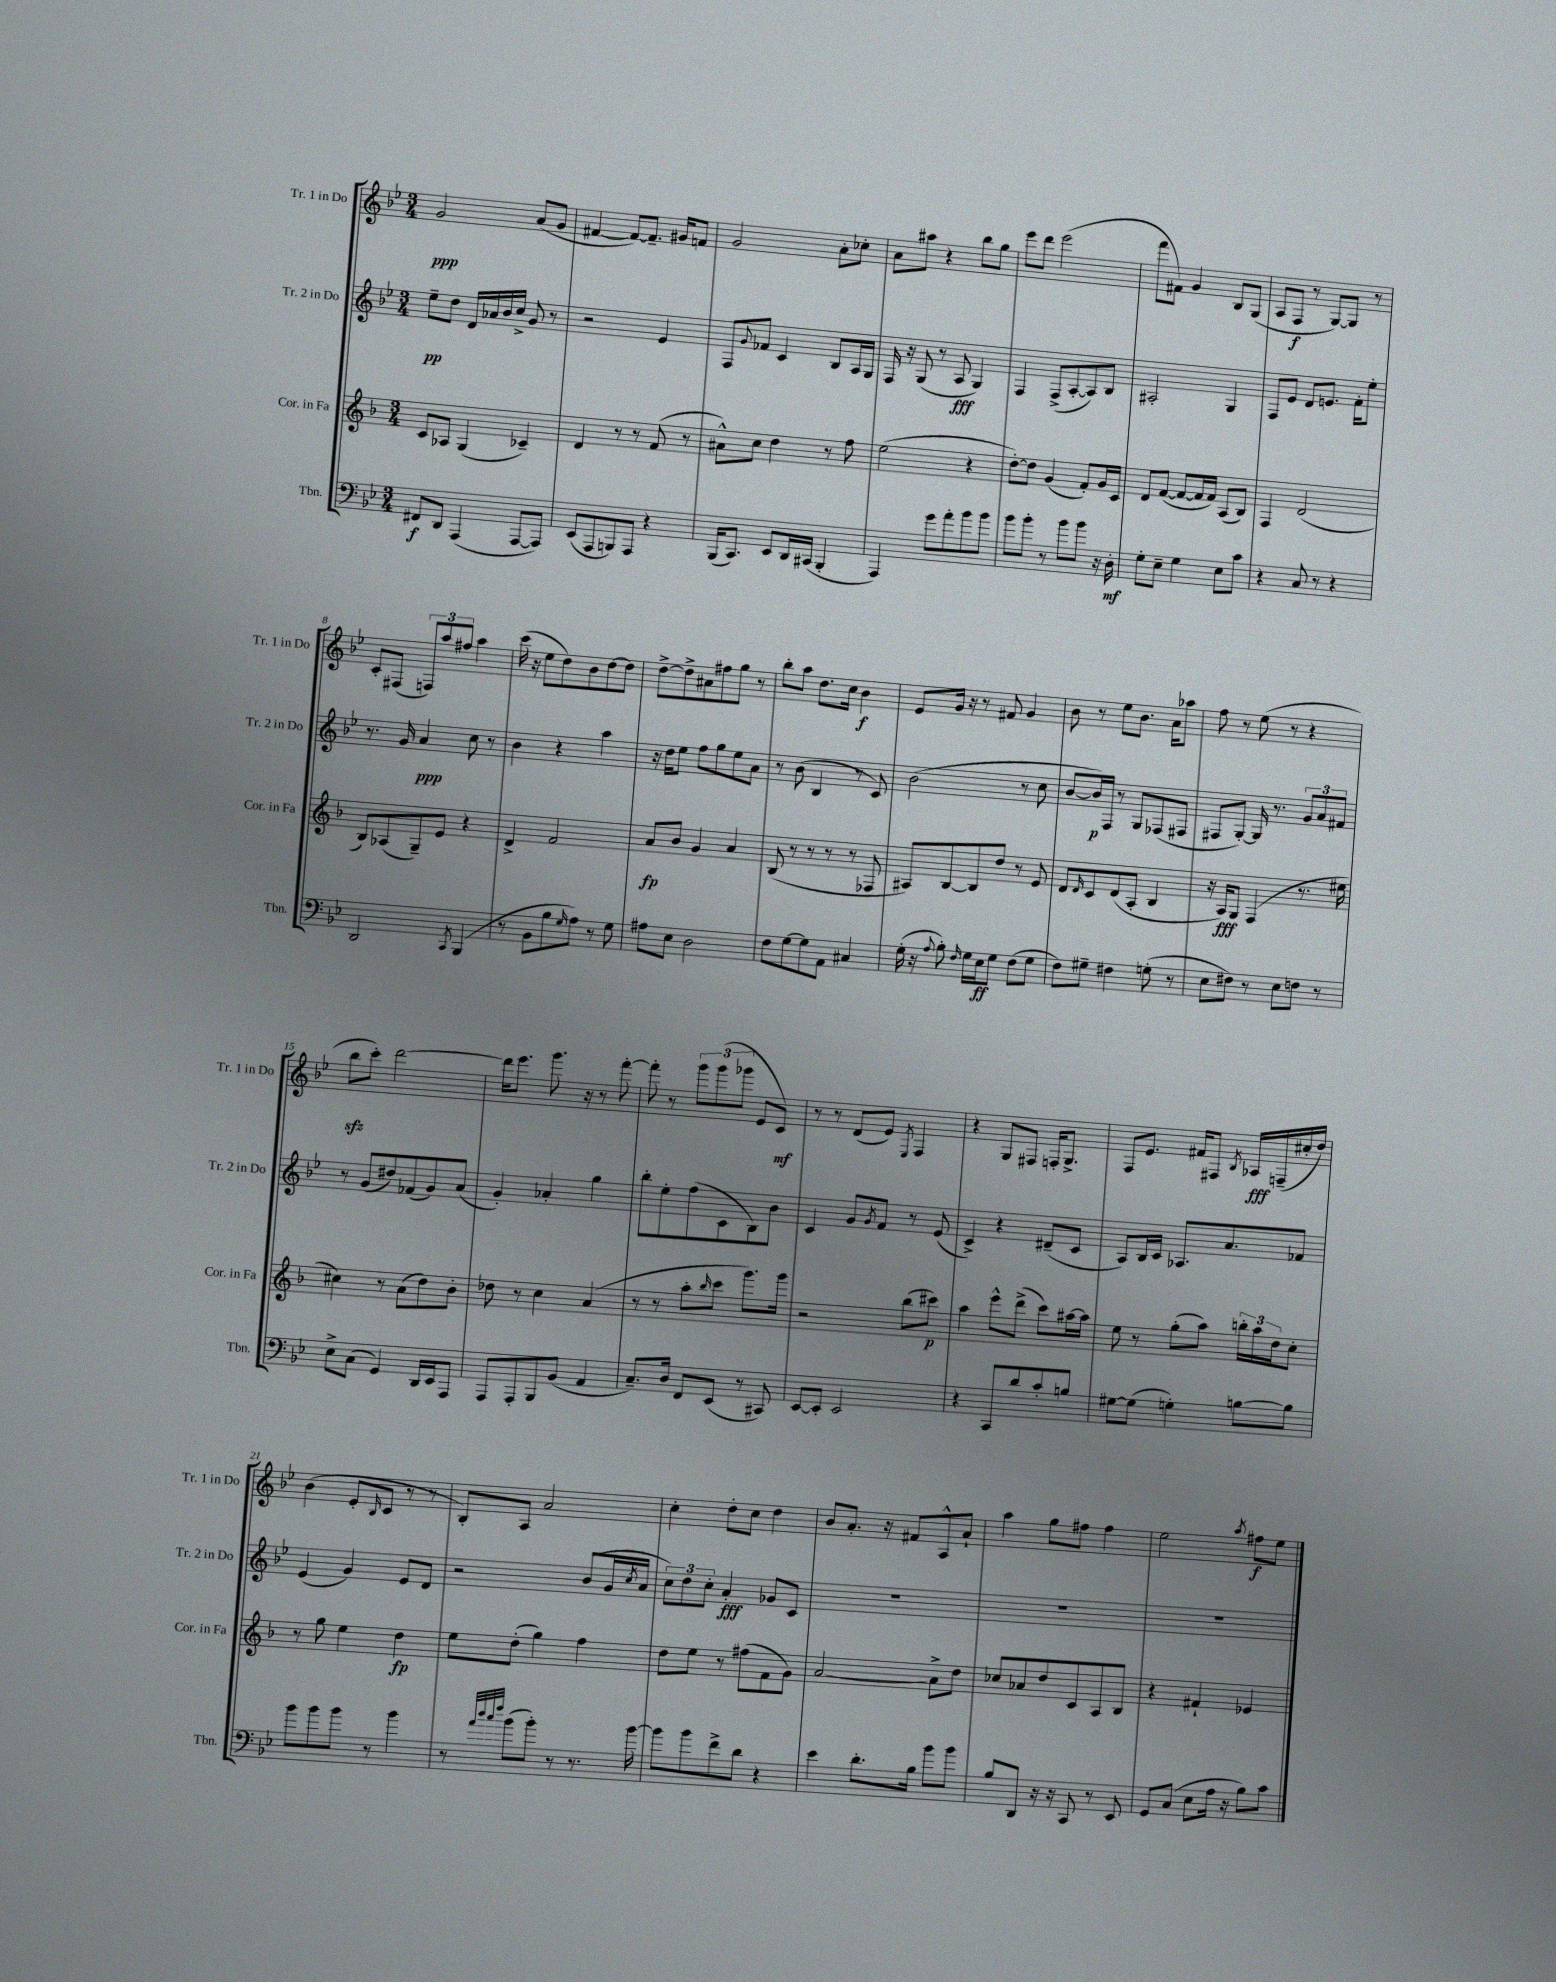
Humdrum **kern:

**kern	**dynam	**kern	**dynam	**kern	**dynam	**kern	**dynam
*part4	*part4	*part3	*part3	*part2	*part2	*part1	*part1
*staff4	*staff4	*staff3	*staff3	*staff2	*staff2	*staff1	*staff1
*I"Tbn.	*	*I"Cor. in Fa	*	*I"Tr. 2 in Do	*	*I"Tr. 1 in Do	*
*I'Tbn.	*	*I'Cor. in Fa	*	*I'Tr. 2 in Do	*	*I'Tr. 1 in Do	*
*clefF4	*	*clefG2	*	*clefG2	*	*clefG2	*
*k[b-e-]	*	*k[b-]	*	*k[b-e-]	*	*k[b-e-]	*
*M3/4	*	*M3/4	*	*M3/4	*	*M3/4	*
=1	=1	=1	=1	=1	=1	=1	=1
8FF#X/L	f	8c/L	.	8ee-~\L	pp	2g/	ppp
8DD/J	.	8A-X/J	.	8dd\J	.	.	.
(4AAA/	.	(4G/	.	16d/LL	.	.	.
.	.	.	.	16a-X/	.	.	.
.	.	.	.	16b-/	.	.	.
.	.	.	.	16cc^/JJ	.	.	.
[8AAA/L	.	4c-X~/)	.	8g/	.	(8a/L	.
8AAA/J])	.	.	.	8r	.	8g/J	.
=2	=2	=2	=2	=2	=2	=2	=2
(8EE-/L	.	4d/	.	2r	.	[4f#X/	.
8AAA/	.	.	.	.	.	.	.
8BBBn/)	.	8r	.	.	.	8f#/L_)	.
8AAA/J	.	8r	.	.	.	8.f#~/J]	.
4r	.	(8f/	.	4e-/	.	.	.
.	.	.	.	.	.	16g#X/KL	.
.	.	8r	.	.	.	8fn/J	.
=3	=3	=3	=3	=3	=3	=3	=3
(16BBB-/KL	.	8a#X^^\L)	.	8F/L	.	2g/	.
8.CC/J)	.	.	.	.	.	.	.
.	.	.	.	8qqg/	.	.	.
.	.	8cc\J	.	8f-X/J	.	.	.
8EE-/L	.	4dd\	.	4c/	.	.	.
16DD/L	.	.	.	.	.	.	.
(16CC#X/JJ	.	.	.	.	.	.	.
4BBB-'/	.	8r	.	8B-/L	.	8a'\L	.
.	.	8ff\	.	16A/L	.	8cc-X'\J	.
.	.	.	.	16G/JJ	.	.	.
=4	=4	=4	=4	=4	=4	=4	=4
4AAA/)	.	(2ee\	.	16F/	.	8a\L	.
.	.	.	.	16r	.	.	.
.	.	.	.	(8G/	.	8aa#X\J	.
8g\L	.	.	.	8r	.	4r	.
8a'\	.	.	.	8A/	fff	.	.
8b-\	.	4r	.	4G/)	.	8bb-\L	.
8b-\J	.	.	.	.	.	8gg\J	.
=5	=5	=5	=5	=5	=5	=5	=5
8b-\L	.	[8dd'\L)	.	4F/	.	8eee-\L	.
8b-'\J	.	8dd\J]	.	.	.	8ddd\J	.
8r	.	(4g/	.	(8F^/L	.	(2eee-\	.
8b-\L	.	.	.	[8A'/	.	.	.
8b-\J	.	8f'/L)	.	8A/])	.	.	.
16r	.	16g/L	.	8B-/J	.	.	.
16D'\	mf	16c/JJ	.	.	.	.	.
=6	=6	=6	=6	=6	=6	=6	=6
8G'\L	.	8d/L	.	2A#X'/	.	8fff\L	.
8E-~\J	.	([8f/J	.	.	.	8f#X\J)	.
4G\	.	8f/L_	.	.	.	4g/	.
.	.	16f/L]	.	.	.	.	.
.	.	16f/JJ)	.	.	.	.	.
8E-\L	.	(8A/L	.	4G/	.	8B-/L	.
8c\J	.	8B-/J)	.	.	.	(8G/J	.
=7	=7	=7	=7	=7	=7	=7	=7
4r	.	4F/	.	8F/L	.	8A/L	.
.	.	.	.	8e-/J	.	8F/J	f
8C/	.	(2d/	.	8d/L	.	8r	.
8r	.	.	.	8.en/J	.	[8G/L)	.
4r	.	.	.	.	.	8G/J]	.
.	.	.	.	16f'\KL	.	.	.
.	.	.	.	8ee-'\J	.	8r	.
!!LO:LB:g=z
=8	=8	=8	=8	=8	=8	=8	=8
2DD/	.	8B-/L)	.	8.r	.	8c'/L	.
.	.	(8A-X/	.	.	.	(8F#X/J	.
.	.	.	.	16g/	.	.	.
.	.	8G~/)	.	4a/	ppp	12Fn/L)	.
.	.	.	.	.	.	12aa/	.
.	.	8e/J	.	.	.	.	.
.	.	.	.	.	.	12ff#X/J	.
8qCC/	.	.	.	.	.	.	.
(4BBB-/	.	4r	.	8cc\	.	4aa\	.
.	.	.	.	8r	.	.	.
=9	=9	=9	=9	=9	=9	=9	=9
8r	.	4d^/	.	4b-\	.	(16ccc\	.
.	.	.	.	.	.	16r	.
8BB-\L	.	.	.	.	.	8ee-\L	.
8B-\	.	2f/	.	4r	.	8dd\)	.
16qqG/	.	.	.	.	.	.	.
8A\J)	.	.	.	.	.	8b-\	.
8r	.	.	.	4aa\	.	[8dd\	.
8G\	.	.	.	.	.	8dd\J]	.
=10	=10	=10	=10	=10	=10	=10	=10
8A#X\L	.	8a/L	fp	16r	.	[8dd^\L	.
.	.	.	.	16dd\KL	.	.	.
8E-\J	.	8b-/J	.	8ee-\J	.	8dd^\]	.
2D\	.	4g/	.	8ff\L	.	8a#X\	.
.	.	.	.	8gg\	.	8ff#X\	.
.	.	4a/	.	8ee-\	.	8gg\J	.
.	.	.	.	8a\J	.	8r	.
=11	=11	=11	=11	=11	=11	=11	=11
8F\L	.	(8B-/	.	8r	.	8bb-'\L	.
[8G\	.	8r	.	(8b-\	.	8aa\J	.
8G\]	.	8r	.	4B-/	.	8.dd\L	.
8AA\J	.	8r	.	.	.	.	.
.	.	.	.	.	.	16cc\Jk	.
4C#X/	.	8r	.	8r	.	4b-\	f
.	.	8F-X/	.	8c/)	.	.	.
=12	=12	=12	=12	=12	=12	=12	=12
(16G'\	.	8A#X/L)	.	(2b-\	.	8e-/L	.
16r	.	.	.	.	.	.	.
8qqA/	.	.	.	.	.	.	.
8B-'\)	.	[8B-/	.	.	.	16g/Jk	.
.	.	.	.	.	.	16r	.
16qqF/	.	.	.	.	.	.	.
16G\LL	.	8B-/]	.	.	.	8r	.
16E-\J	ff	.	.	.	.	.	.
8G\J	.	8dd/J	.	.	.	8f#X/	.
(8F\L	.	8r	.	8r	.	4g/	.
8G\J	.	8e/	.	8cc\	.	.	.
=13	=13	=13	=13	=13	=13	=13	=13
8F\L)	.	8d/L	.	[8b-/L	.	8b-\	.
.	.	16qqd/	.	.	.	.	.
8G#X~\J	.	8c/	.	16b-/L])	p	8r	.
.	.	.	.	16F/JJ	.	.	.
4F#X\	.	(8d/	.	8r	.	8ee-\L	.
.	.	8A'/J	.	8G/L	.	8.b-\J	.
(8Gn'\	.	4B-/	.	(8F-X/	.	.	.
.	.	.	.	.	.	16a\KL	.
8r	.	.	.	8F#X/J	.	8aa-X\J	.
=14	=14	=14	=14	=14	=14	=14	=14
8E-\L	.	16r	.	8F#X/L	.	8ff\	.
.	.	16A/KL)	fff	.	.	.	.
8F#X\J)	.	8G/J	.	[8G'/J)	.	8r	.
8r	.	(4F/	.	16G/]	.	(8ee-\	.
.	.	.	.	8.r	.	.	.
8E-\L	.	.	.	.	.	8r	.
8Fn\J	.	8.r	.	12g/L	.	4r	.
.	.	.	.	12a/	.	.	.
8r	.	.	.	.	.	.	.
.	.	.	.	12f#X/J	.	.	.
.	.	16ee#X\	.	.	.	.	.
!!LO:LB:g=z
=15	=15	=15	=15	=15	=15	=15	=15
8E-^\L	.	4cc#X\)	.	8r	.	8bb-zz\L	.
(8C\J	.	.	.	(8g/L	.	8ccc'\J)	.
4GG/)	.	8r	.	8dd#X/)	.	[2ddd\	.
.	.	(8a\L	.	(8f-X/	.	.	.
16DD/LL	.	8dd\)	.	8g/)	.	.	.
16EE-/J	.	.	.	.	.	.	.
8AAA/J	.	8b-'\J	.	(8a/J	.	.	.
=16	=16	=16	=16	=16	=16	=16	=16
8AAA/L	.	8dd-X\	.	4g'/)	.	16ddd\KL]	.
.	.	.	.	.	.	8.eee-\J	.
8AAA'/	.	8r	.	.	.	.	.
8BBB-/	.	4cc\	.	4a-X'/	.	8.ggg\	.
(8BB-/J	.	.	.	.	.	.	.
.	.	.	.	.	.	16r	.
4AA/	.	(4a/	.	4gg\	.	8r	.
.	.	.	.	.	.	[8fff'\	.
=17	=17	=17	=17	=17	=17	=17	=17
8.C~/L)	.	8r	.	8bb-'\L	.	8fff'\]	.
.	.	8r	.	8ee-'\	.	8r	.
16D/Jk	.	.	.	.	.	.	.
8FF/L	.	8aa'\L	.	(8ff\	.	12ggg\L	.
.	.	.	.	.	.	(12ggg\	.
.	.	16qqbb-/	.	.	.	.	.
(8EE-/J	.	8ccc\J	.	8c\	.	.	.
.	.	.	.	.	.	12ggg-X\J	.
8r	.	8.ggg\L)	.	8B-\)	.	8e-/L	.
8CC#X/)	.	.	.	8b-\J	.	8c/J)	mf
.	.	16ggg\Jk	.	.	.	.	.
=18	=18	=18	=18	=18	=18	=18	=18
[8EE-/L	.	2r	.	4c/	.	8r	.
8EE-'/J]	.	.	.	.	.	8r	.
2EE-/	.	.	.	8g/L	.	(8d/L	.
.	.	.	.	8qg/	.	.	.
.	.	.	.	8f/J	.	8e-/J)	.
.	.	.	.	.	.	8qE-/	.
.	.	(8bb-\L	.	8r	.	4F/	.
.	.	8ccc#X\J)	p	(8e-/	.	.	.
=19	=19	=19	=19	=19	=19	=19	=19
4r	.	4aa\	.	4c^/)	.	4r	.
8CC/L	.	8eee^^\L	.	4r	.	8G/L	.
8d/	.	(8ddd^\J	.	.	.	8F#X/J	.
8c'/	.	8ccc\L)	.	(8d#X~/L	.	16Fn'/KL	.
.	.	.	.	.	.	8.G^/J	.
8Bn/J	.	[16aa#X\L	.	8c/J	.	.	.
.	.	16aa#\JJ]	.	.	.	.	.
=20	=20	=20	=20	=20	=20	=20	=20
[8G#X\L	.	8ee\	.	8A/L)	.	8F/L	.
(8G#\J]	.	8r	.	16B-/L	.	8.e-/J	.
.	.	.	.	16c/JJ	.	.	.
4Gn'\)	.	(8gg'\L	.	8.A-X/L	.	.	.
.	.	.	.	.	.	16f#X/KL	.
.	.	8aa\J)	.	.	.	8F#X/J	.
.	.	.	.	8.a/	.	.	.
.	.	.	.	.	.	8qB-/	.
[8Bn\L	.	24bbn'\LL	.	.	.	16A-X/LL	fff
.	.	24aa\	.	.	.	.	.
.	.	.	.	.	.	(16Fn~/	.
.	.	24dd\J	.	.	.	.	.
8B\J]	.	8cc'\J	.	8f-X/J	.	16cc#X'/	.
.	.	.	.	.	.	16dd/JJ)	.
!!LO:LB:g=z
=21	=21	=21	=21	=21	=21	=21	=21
8b-\L	.	8r	.	(4e-/	.	(4b-\	.
8b-\	.	8gg\	.	.	.	.	.
8b-\J	.	4ee\	.	4g/)	.	8e-'/L	.
.	.	.	.	.	.	16qqB-/	.
8r	.	.	.	.	.	8c/J	.
4b-\	.	4dd\	fp	8e-/L	.	8r	.
.	.	.	.	8d/J	.	8r	.
=22	=22	=22	=22	=22	=22	=22	=22
8r	.	8ee\L	.	2r	.	8B-'/L)	.
32qqa/LLL	.	.	.	.	.	.	.
32qqdd/	.	.	.	.	.	.	.
32qqcc/	.	.	.	.	.	.	.
32qqff/JJJ	.	.	.	.	.	.	.
(8b-\L	.	(8dd'\J	.	.	.	8A/J	.
8b-'\J)	.	4gg\)	.	.	.	2a/	.
8r	.	.	.	.	.	.	.
8.r	.	4ff\	.	(8b-/L	.	.	.
.	.	.	.	16g/L	.	.	.
.	.	.	.	8qcc/	.	.	.
[16b-\	.	.	.	16a/JJ	.	.	.
=23	=23	=23	=23	=23	=23	=23	=23
8b-\L]	.	8dd\L	.	12cc\L)	.	4cc'\	.
.	.	.	.	12dd\	.	.	.
8b-\	.	8ee\J	.	.	.	.	.
.	.	.	.	12cc'\J	.	.	.
8f^\	.	8r	.	4a'/	fff	8dd'\L	.
8d\J	.	(8ff#X\L	.	.	.	8cc\J	.
4r	.	8f\	.	8g-X/L	.	4dd\	.
.	.	8g\J)	.	8c/J	.	.	.
=24	=24	=24	=24	=24	=24	=24	=24
4e-\	.	[2a/	.	2.r	.	8b-/L	.
.	.	.	.	.	.	8.a'/J	.
8.d'\L	.	.	.	.	.	.	.
.	.	.	.	.	.	16r	.
.	.	.	.	.	.	8f#X/L	.
16B-\Jk	.	.	.	.	.	.	.
8b-\L	.	8a^\L]	.	.	.	8A^^/	.
8b-\J	.	8dd\J	.	.	.	8a`/J	.
=25	=25	=25	=25	=25	=25	=25	=25
8B-/L	.	8cc-X/L	.	2.r	.	4aa\	.
8DD/J	.	8a-X/	.	.	.	.	.
16r	.	8dd/	.	.	.	8gg\L	.
16r	.	.	.	.	.	.	.
8CC/	.	8c/	.	.	.	8ff#X\J	.
8r	.	8A/	.	.	.	4ff#\	.
8EE-/	.	8B-/J	.	.	.	.	.
=26	=26	=26	=26	=26	=26	=26	=26
8GG/L	.	4r	.	2.r	.	2ee-\	.
(8C/J	.	.	.	.	.	.	.
8E-\L	.	4f#X`/	.	.	.	.	.
16A\Jk	.	.	.	.	.	.	.
16r	.	.	.	.	.	.	.
.	.	.	.	.	.	8qaa/	.
8B-\L)	.	4e-X/	.	.	.	8ff#X\L	f
8c\J	.	.	.	.	.	8ee-\J	.
==	==	==	==	==	==	==	==
*-	*-	*-	*-	*-	*-	*-	*-
